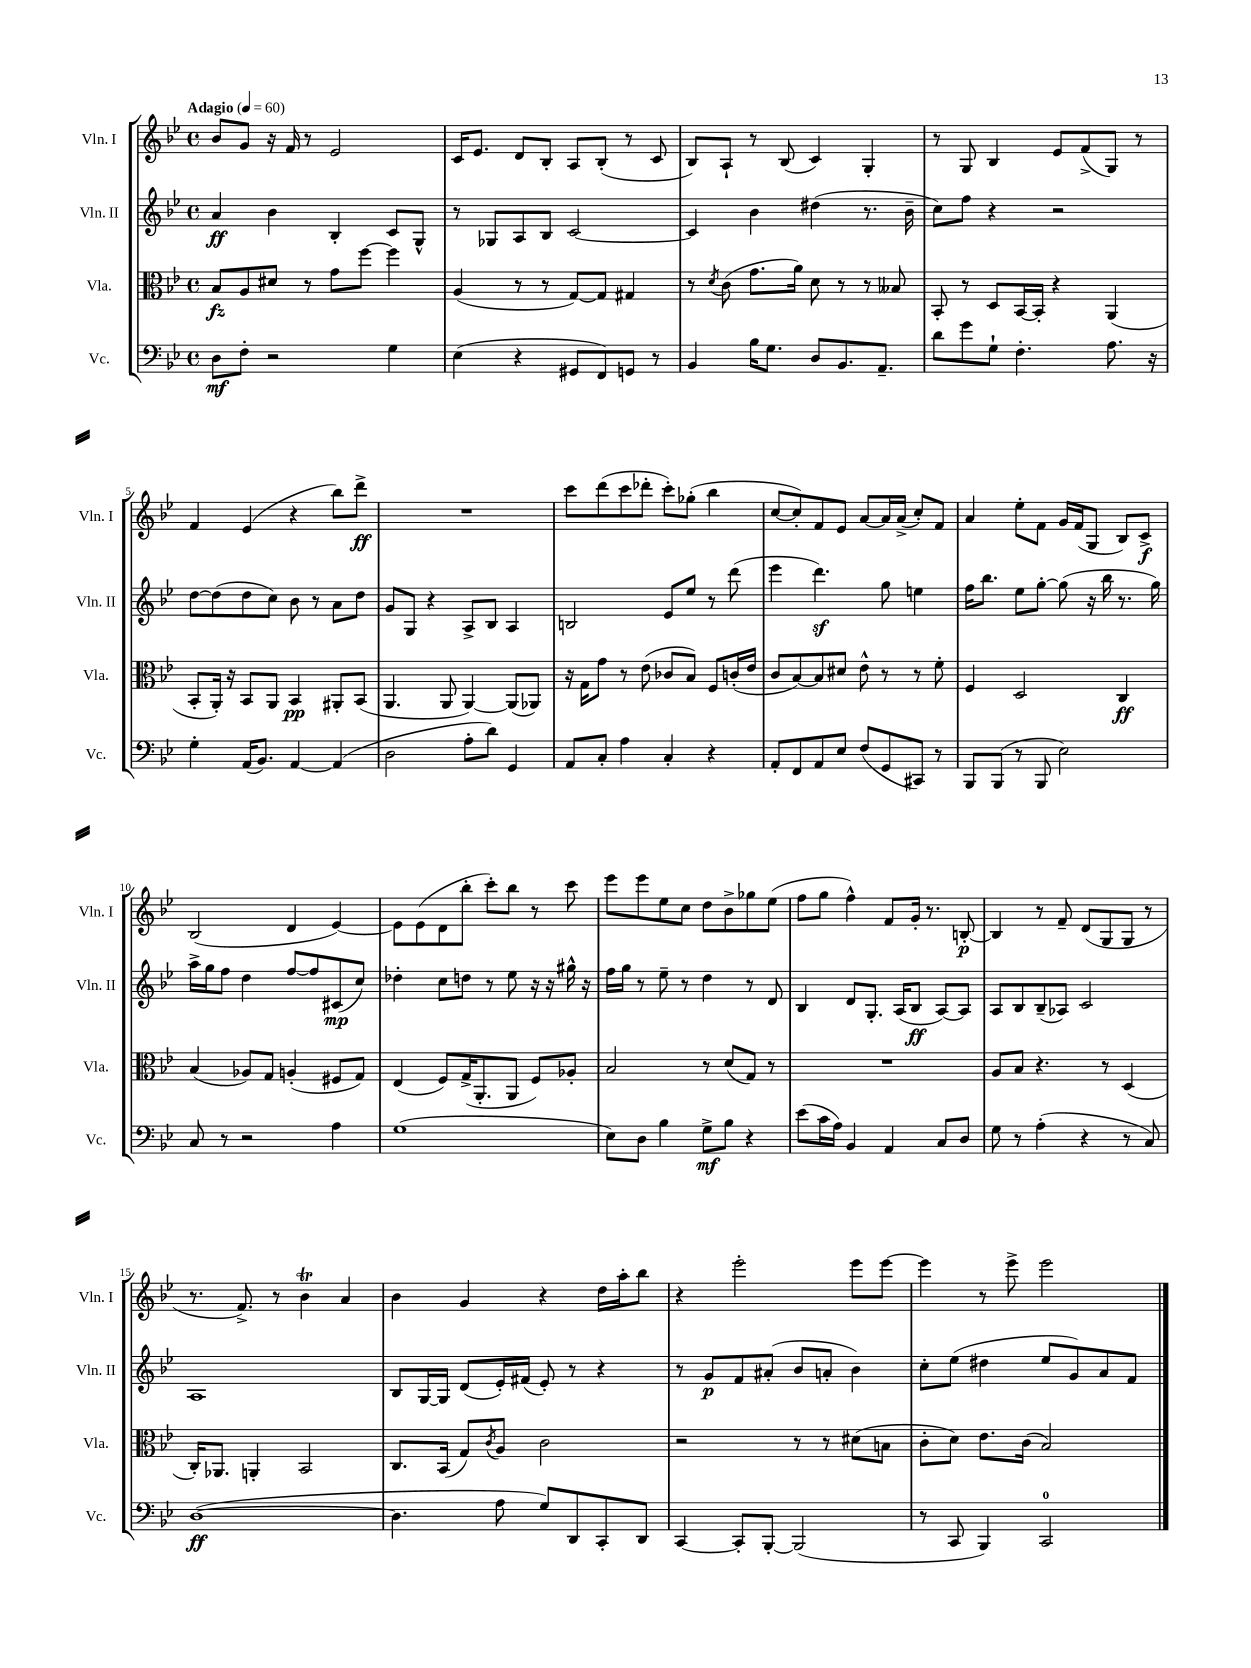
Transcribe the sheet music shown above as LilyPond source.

<<
\new StaffGroup <<
\new Staff = "s0" \with { instrumentName = "Vln. I" shortInstrumentName = "Vln. I" } {
    \clef treble \key bes \major \defaultTimeSignature \time 4/4 \tempo "Adagio" 4 = 60
    bes'8 g'8 r16 f'16 r8 ees'2 |
    c'16 ees'8. d'8 bes8-. a8 bes8-.( r8 c'8 |
    bes8) a8-! r8 bes8( c'4) g4-. |
    r8 g8 bes4 ees'8 f'8->( g8) r8 |
    f'4 ees'4( r4 bes''8) d'''8->\ff |
    R1 |
    c'''8 d'''8( c'''8 des'''8-. c'''8-.) ges''8-.( bes''4 |
    c''8~ c''8-.) f'8 ees'8 a'8~ a'16 a'16->( c''8-.) f'8 |
    a'4 ees''8-. f'8 g'16 f'16( g8 bes8) c'8->\f |
    bes2( d'4 ees'4~) |
    ees'8 ees'8( d'8 bes''8-. c'''8-.) bes''8 r8 c'''8 |
    ees'''8 ees'''8 ees''8 c''8 d''8 bes'8-> ges''8 ees''8( |
    f''8 g''8 f''4-^) f'8 g'16-. r8. b8~-.\p |
    b4 r8 f'8-- d'8( g8 g8 r8 |
    r8. f'8.->) r8 bes'4\trill a'4 |
    bes'4 g'4 r4 d''16 a''16-. bes''8 |
    r4 ees'''2-. ees'''8 ees'''8~ |
    ees'''4 r8 ees'''8-> ees'''2 \bar "|." |
}
\new Staff = "s1" \with { instrumentName = "Vln. II" shortInstrumentName = "Vln. II" } {
    \clef treble \key bes \major \defaultTimeSignature \time 4/4
    a'4\ff bes'4 bes4-. c'8 g8-^ |
    r8 ges8 a8 bes8 c'2~ |
    c'4 bes'4 dis''4( r8. bes'16-- |
    c''8) f''8 r4 r2 |
    d''8~ d''8( d''8 c''8) bes'8 r8 a'8 d''8 |
    g'8 g8 r4 a8-> bes8 a4 |
    b2 ees'8 ees''8 r8 d'''8( |
    ees'''4 d'''4.\sf) g''8 e''4 |
    f''16 bes''8. ees''8 g''8~-. g''8( r16 bes''16 r8. g''16) |
    a''16-> g''16 f''8 d''4 f''8~ f''8 cis'8\mp( c''8) |
    des''4-. c''8 d''8 r8 ees''8 r16 r16 gis''16-^ r16 |
    f''16 g''16 r8 ees''8-- r8 d''4 r8 d'8 |
    bes4 d'8 g8.-. a16( bes8\ff a8~) a8 |
    a8 bes8 bes8--( aes8) c'2 |
    a1 |
    bes8 g16~ g16 d'8( ees'16-.) fis'16( ees'8-.) r8 r4 |
    r8 g'8\p f'8 ais'8-.( bes'8 a'8-. bes'4) |
    c''8-. ees''8( dis''4 ees''8 g'8) a'8 f'8 \bar "|." |
}
\new Staff = "s2" \with { instrumentName = "Vla." shortInstrumentName = "Vla." } {
    \clef alto \key bes \major \defaultTimeSignature \time 4/4
    bes8\fz a8 dis'8 r8 g'8 f''8~ f''4 |
    a4( r8 r8 g8~) g8 gis4 |
    r8 \acciaccatura { d'8 } c'8( g'8. a'16) d'8 r8 r8 beses8 |
    bes,8-. r8 d8 bes,16~ bes,16-. r4 a,4( |
    bes,8-. a,16-.) r16 bes,8 a,8 bes,4\pp ais,8-. bes,8( |
    a,4. a,8 a,4~) a,8( aes,8) |
    r16 g16 g'8 r8 ees'8( ces'8 bes8) f8 c'16-.( ees'16 |
    c'8 bes8~) bes8 dis'8 ees'8-^ r8 r8 f'8-. |
    f4 d2 c4\ff |
    bes4( aes8) g8 a4-.( fis8 g8) |
    ees4( f8) g16->( a,8.-. a,8 f8) aes8-. |
    bes2 r8 d'8( g8) r8 |
    R1 |
    a8 bes8 r4. r8 d4( |
    c16-.) aes,8. a,4-. bes,2 |
    c8. bes,16( g8) \acciaccatura { c'8 } a8 c'2 |
    r2 r8 r8 dis'8( b8 |
    c'8-. d'8) ees'8. c'16( bes2) \bar "|." |
}
\new Staff = "s3" \with { instrumentName = "Vc." shortInstrumentName = "Vc." } {
    \clef bass \key bes \major \defaultTimeSignature \time 4/4
    d8\mf f8-. r2 g4 |
    ees4( r4 gis,8 f,8) g,8 r8 |
    bes,4 bes16 g8. d8 bes,8. a,8.-- |
    d'8 g'8 g8-! f4.-. a8. r16 |
    g4-. a,16( bes,8.) a,4~ a,4( |
    d2 a8-. d'8) g,4 |
    a,8 c8-. a4 c4-. r4 |
    a,8-. f,8 a,8 ees8 f8( g,8 cis,8) r8 |
    bes,,8 bes,,8( r8 bes,,8 ees2) |
    c8 r8 r2 a4 |
    g1( |
    ees8) d8 bes4 g8->\mf bes8 r4 |
    ees'8( c'16 a16) bes,4 a,4 c8 d8 |
    g8 r8 a4-.( r4 r8 c8) |
    d1~\ff( |
    d4. a8 g8) d,8 c,8-. d,8 |
    c,4~ c,8-. bes,,8~-. bes,,2( |
    r8 c,8 bes,,4) c,2-0 \bar "|." |
}
>>
>>
